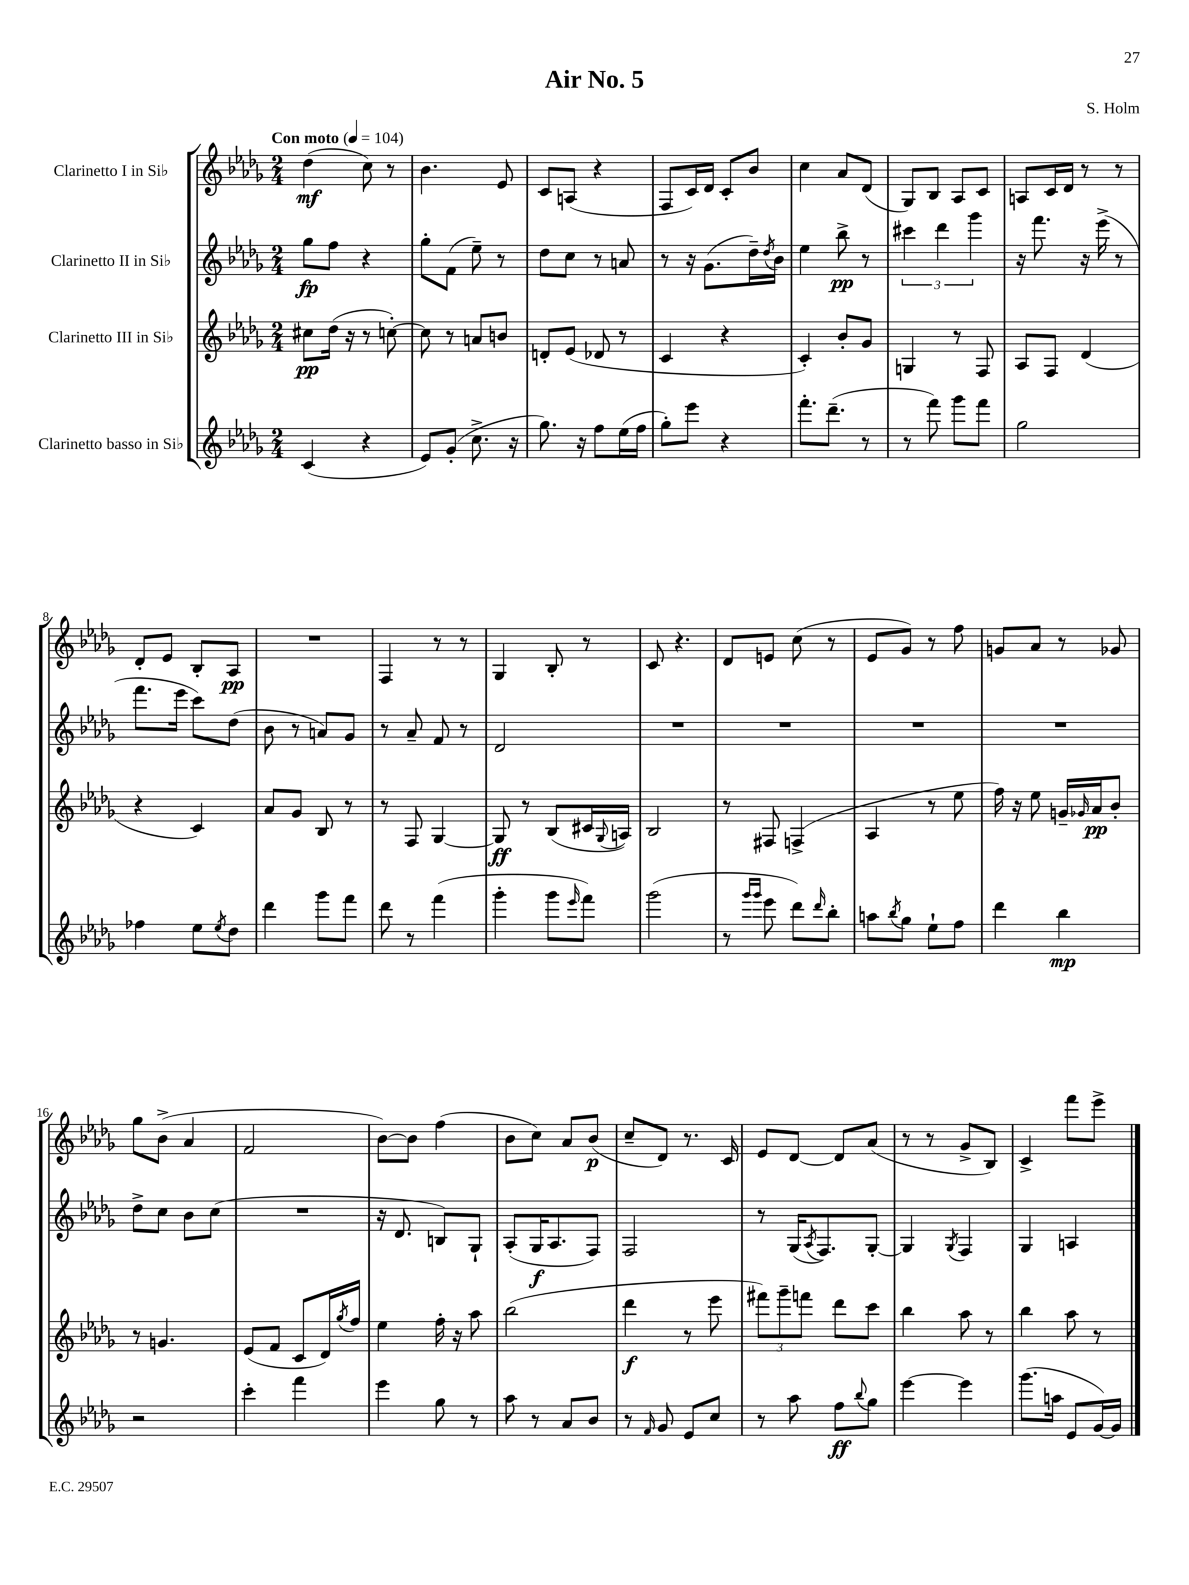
\header { title = "Air No. 5" composer = "S. Holm" }
<<
\new StaffGroup <<
\new Staff = "s0" \with { instrumentName = "Clarinetto I in Sib" } {
    \clef treble \key des \major \numericTimeSignature \time 2/4 \tempo "Con moto" 4 = 104
    des''4\mf( c''8) r8 |
    bes'4. ees'8 |
    c'8 a8( r4 |
    f8 c'16) des'16 c'8-. bes'8 |
    c''4 aes'8 des'8( |
    ges8) bes8 aes8 c'8 |
    a8 c'16 des'16 r8 r8 |
    des'8-. ees'8 bes8-. aes8\pp |
    R2 |
    f4 r8 r8 |
    ges4 bes8-. r8 |
    c'8 r4. |
    des'8 e'8 c''8( r8 |
    ees'8 ges'8) r8 f''8 |
    g'8 aes'8 r8 ges'8 |
    ges''8 bes'8->( aes'4 |
    f'2 |
    bes'8~) bes'8 f''4( |
    bes'8 c''8) aes'8 bes'8\p( |
    c''8-- des'8) r8. c'16 |
    ees'8 des'8~ des'8 aes'8( |
    r8 r8 ges'8-> bes8) |
    c'4-> f'''8 ees'''8-> \bar "|." |
}
\new Staff = "s1" \with { instrumentName = "Clarinetto II in Sib" } {
    \clef treble \key des \major \numericTimeSignature \time 2/4
    ges''8\fp f''8 r4 |
    ges''8-. f'8( ees''8--) r8 |
    des''8 c''8 r8 a'8 |
    r8 r16 ges'8.( des''16--) \acciaccatura { des''8 } bes'16 |
    ees''4 bes''8->\pp r8 |
    \tuplet 3/2 { cis'''4 des'''4 ges'''4 } |
    r16 f'''8. r16 ees'''16->( r8 |
    f'''8. ees'''16 c'''8) des''8( |
    bes'8 r8 a'8) ges'8 |
    r8 aes'8-- f'8 r8 |
    des'2 |
    R2 |
    R2 |
    R2 |
    R2 |
    des''8-> c''8 bes'8 c''8( |
    R2 |
    r16 des'8. b8) ges8-! |
    aes8-.( ges16\f aes8. f8) |
    f2 |
    r8 ges16( \acciaccatura { aes8 } f8.) ges8~-. |
    ges4 \acciaccatura { ges8 } f4 |
    ges4 a4 \bar "|." |
}
\new Staff = "s2" \with { instrumentName = "Clarinetto III in Sib" } {
    \clef treble \key des \major \numericTimeSignature \time 2/4
    cis''8\pp des''16( r16 r8 c''8~-.) |
    c''8 r8 a'8 b'8 |
    d'8-. ees'8( des'8 r8 |
    c'4 r4 |
    c'4-.) bes'8-. ges'8 |
    g4 r8 f8 |
    aes8 f8 des'4( |
    r4 c'4) |
    aes'8 ges'8 bes8 r8 |
    r8 f8 ges4~ |
    ges8\ff r8 bes8( cis'16 \appoggiatura { ges8 } a16) |
    bes2 |
    r8 fis8 f4->( |
    aes4 r8 ees''8 |
    f''16) r16 ees''8 g'16-- \grace { ges'16 } aes'16\pp bes'8-. |
    r8 g'4. |
    ees'8( f'8 c'8 des'16) \acciaccatura { ges''8 } f''16 |
    ees''4 f''16-. r16 aes''8 |
    bes''2( |
    des'''4\f r8 ees'''8 |
    \tuplet 3/2 { fis'''8) ges'''8-- f'''8 } des'''8 c'''8 |
    bes''4 aes''8 r8 |
    bes''4 aes''8 r8 \bar "|." |
}
\new Staff = "s3" \with { instrumentName = "Clarinetto basso in Sib" } {
    \clef treble \key des \major \numericTimeSignature \time 2/4
    c'4( r4 |
    ees'8) ges'8-.( c''8.-> r16 |
    ges''8.) r16 f''8 ees''16( f''16 |
    ges''8-.) ees'''8 r4 |
    f'''8.-. des'''8.--( r8 |
    r8 f'''8) ges'''8 f'''8 |
    ges''2 |
    fes''4 ees''8 \acciaccatura { ees''8 } des''8 |
    des'''4 ges'''8 f'''8 |
    des'''8 r8 f'''4( |
    ges'''4-. ges'''8 \grace { ees'''16 } f'''8) |
    ges'''2( |
    r8 \grace { ges'''16 ges'''16 } ees'''8 des'''8) \grace { des'''16 } bes''8-. |
    a''8 \acciaccatura { bes''8 } ges''8 ees''8-! f''8 |
    des'''4 bes''4\mp |
    r2 |
    c'''4-. f'''4 |
    ees'''4 ges''8 r8 |
    aes''8 r8 aes'8 bes'8 |
    r8 \grace { f'16 } ges'8 ees'8 c''8 |
    r8 aes''8 f''8\ff \appoggiatura { bes''8 } ges''8 |
    ees'''4~ ees'''4 |
    ges'''8.( a''16 ees'8 ges'16~) ges'16 \bar "|." |
}
>>
>>
